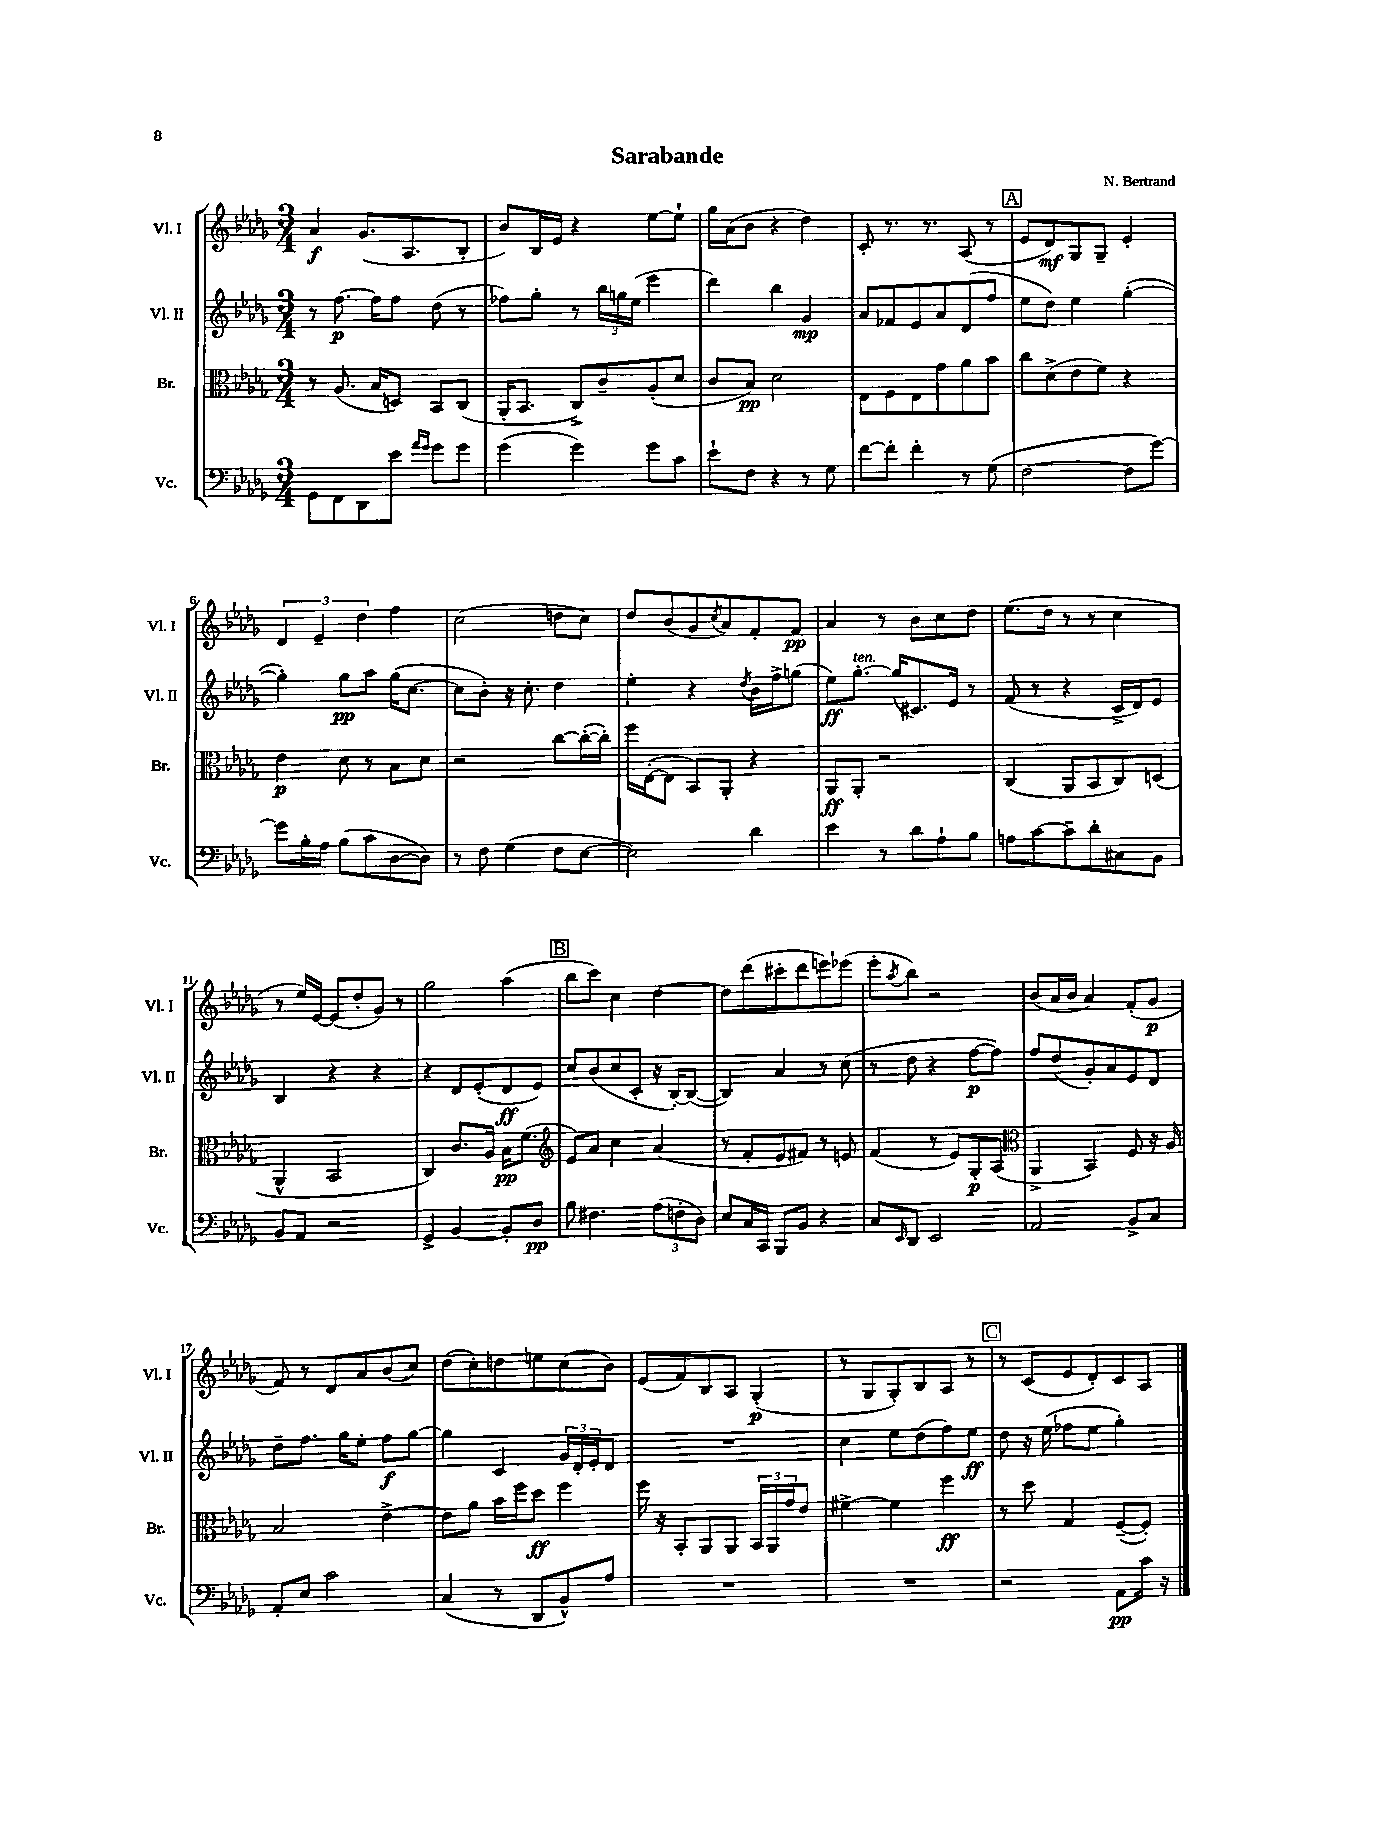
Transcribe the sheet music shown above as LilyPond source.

\header { title = "Sarabande" composer = "N. Bertrand" }
<<
\new StaffGroup <<
\new Staff = "s0" \with { instrumentName = "Vl. I" shortInstrumentName = "Vl. I" } {
    \clef treble \key des \major \numericTimeSignature \time 3/4
    aes'4\f ges'8.( aes8. bes8-. |
    bes'8) bes16 ees'16 r4 ees''8~ ees''8-! |
    ges''16 aes'16( bes'8 r4 des''4) |
    c'8-. r8. r8. aes8( r8 |
    \mark \markup { \box "A" } ees'8 des'8\mf) ges8 ges8-- ees'4-. |
    \tuplet 3/2 { des'4 ees'4-- des''4 } f''4 |
    c''2( d''8 c''8) |
    des''8 bes'8( ges'8 \acciaccatura { c''8 } aes'8) f'8-. f'8\pp |
    aes'4 r8 bes'8 c''8 des''8 |
    ees''8.( des''16 r8 r8 c''4 |
    r8 ees''16) ees'16~ ees'8( des''8-. ges'8) r8 |
    ges''2 aes''4( |
    \mark \markup { \box "B" } bes''8 c'''8) c''4 des''4~ |
    des''8 des'''8( cis'''8-. des'''8 e'''8) ees'''8( |
    ees'''8-. \acciaccatura { aes''8 } bes''8) r2 |
    bes'8( aes'16 bes'16 aes'4) f'8-.( ges'8\p |
    f'8) r8 des'8 aes'8 bes'8( c''8) |
    des''8( c''8-.) d''8 e''8 c''8( bes'8) |
    ees'8( f'8) bes8 aes8 ges4-.\p( |
    r8 ges8 ges8-.) bes8 aes8 r8 |
    \mark \markup { \box "C" } r8 c'8( ees'8 des'8-.) c'8 aes8 \bar "|." |
}
\new Staff = "s1" \with { instrumentName = "Vl. II" shortInstrumentName = "Vl. II" } {
    \clef treble \key des \major \numericTimeSignature \time 3/4
    r8 f''8.~\p f''16 f''8 des''8( r8 |
    fes''8) ges''8-. r8 \tuplet 3/2 { bes''16 g''16 ees''16( } ees'''4 |
    des'''4) bes''4 ges'4\mp |
    aes'8 fes'8 ees'8 aes'8 des'8( f''8 |
    \mark \markup { \box "A" } ees''8 des''8) ees''4 ges''4~-.( |
    ges''4-.) ges''8\pp aes''8 ges''16( c''8.~ |
    c''8 bes'8-.) r16 c''8.-. des''4 |
    ees''4-. r4 \acciaccatura { des''8 } bes'16 f''16-> g''8( |
    ees''8\ff) ges''8.~-.^\markup { \italic "ten." } ges''16( cis'8.) ees'16 r8 |
    f'8( r8 r4 c'16-> des'16) ees'8 |
    bes4 r4 r4 |
    r4 des'8 ees'8-.( des'8\ff ees'8) |
    \mark \markup { \box "B" } c''8 bes'8( c''8 c'8-. r16 bes16~-.) bes8~( |
    bes4) aes'4 r8 c''8( |
    r8 des''8 r4 f''8~\p f''8) |
    f''8 des''8( ges'8-.) aes'8 ees'8 des'8 |
    des''8-- f''8. ges''16 ees''8-. f''8\f ges''8~ |
    ges''4 c'4 \tuplet 3/2 { ges'16 des'16-. ees'16-. } des'8 |
    R2. |
    c''4 ees''8 des''8( f''8) ees''8\ff |
    \mark \markup { \box "C" } des''8 r16 ees''16( fes''8 ees''8 ges''4-.) \bar "|." |
}
\new Staff = "s2" \with { instrumentName = "Br." shortInstrumentName = "Br." } {
    \clef alto \key des \major \numericTimeSignature \time 3/4
    r8 aes8.( bes16 d8) bes,8 c8( |
    aes,16-. bes,8. c8->) c'8-- aes8-.( des'8 |
    c'8 bes8\pp) des'2 |
    ees8 f8 ees8 ges'8 aes'8 bes'8 |
    \mark \markup { \box "A" } c''8 des'8->( ees'8 f'8) r4 |
    ees'4\p des'8 r8 bes8 des'8 |
    r2 c''8~ c''16~-.( c''16-.) |
    f''16 ees16~-.( ees8 bes,8) aes,8-. r4 |
    aes,8\ff aes,8-. r2 |
    c4( aes,8 bes,8 c8) d8( |
    aes,4-^ bes,2 |
    c4) c'8. aes16 bes16\pp f'8.( |
    \mark \markup { \box "B" } \clef treble ees'8) aes'8 c''4 aes'4( |
    r8 f'8-. ees'8 fis'8) r8 e'8 |
    f'4( r8 ees'8) ges8-.\p aes8( |
    \clef alto aes,4-> bes,4) f8 r16 aes16 |
    bes2 ees'4~-> |
    ees'8 aes'8 bes'16 f''16 des''8\ff f''4 |
    f''16 r16 bes,8-. aes,8 aes,8 \tuplet 3/2 { bes,16 aes,16 ges'16 } ees'8 |
    fis'4~-> fis'4 f''4\ff |
    \mark \markup { \box "C" } r8 des''8 ges4 f8~--( f8-.) \bar "|." |
}
\new Staff = "s3" \with { instrumentName = "Vc." shortInstrumentName = "Vc." } {
    \clef bass \key des \major \numericTimeSignature \time 3/4
    ges,8 f,8 des,8 ees'8 \grace { aes'16 ges'16 } ges'8 ges'8 |
    ges'4( ges'4) ges'8 c'8 |
    ees'8-! f8 r4 r8 ges8 |
    f'8~ f'8-. f'4-. r8 ges8( |
    \mark \markup { \box "A" } f2~ f8 ges'8~) |
    ges'8 bes16-. aes16 bes8( c'8 des8~ des8) |
    r8 f8 ges4( f8 ees8~ |
    ees2) des'4 |
    ees'4 r8 des'8 aes8-! bes8 |
    a8 c'8~ c'8-- des'8-. cis8 bes,8 |
    bes,8 aes,8 r2 |
    ges,4-> bes,4~ bes,8-. des8\pp |
    \mark \markup { \box "B" } bes8 fis4. \tuplet 3/2 { aes8( f8-. des8) } |
    ees8 c16 c,16 bes,,8 bes,8 r4 |
    c8 \grace { ees,16 } des,8 ees,2 |
    aes,2 bes,8-> c8 |
    aes,8-. ees8 c'2 |
    c4( r8 des,8 bes,8-^) aes8 |
    R2. |
    R2. |
    \mark \markup { \box "C" } r2 aes,8\pp c'16 r16 \bar "|." |
}
>>
>>
